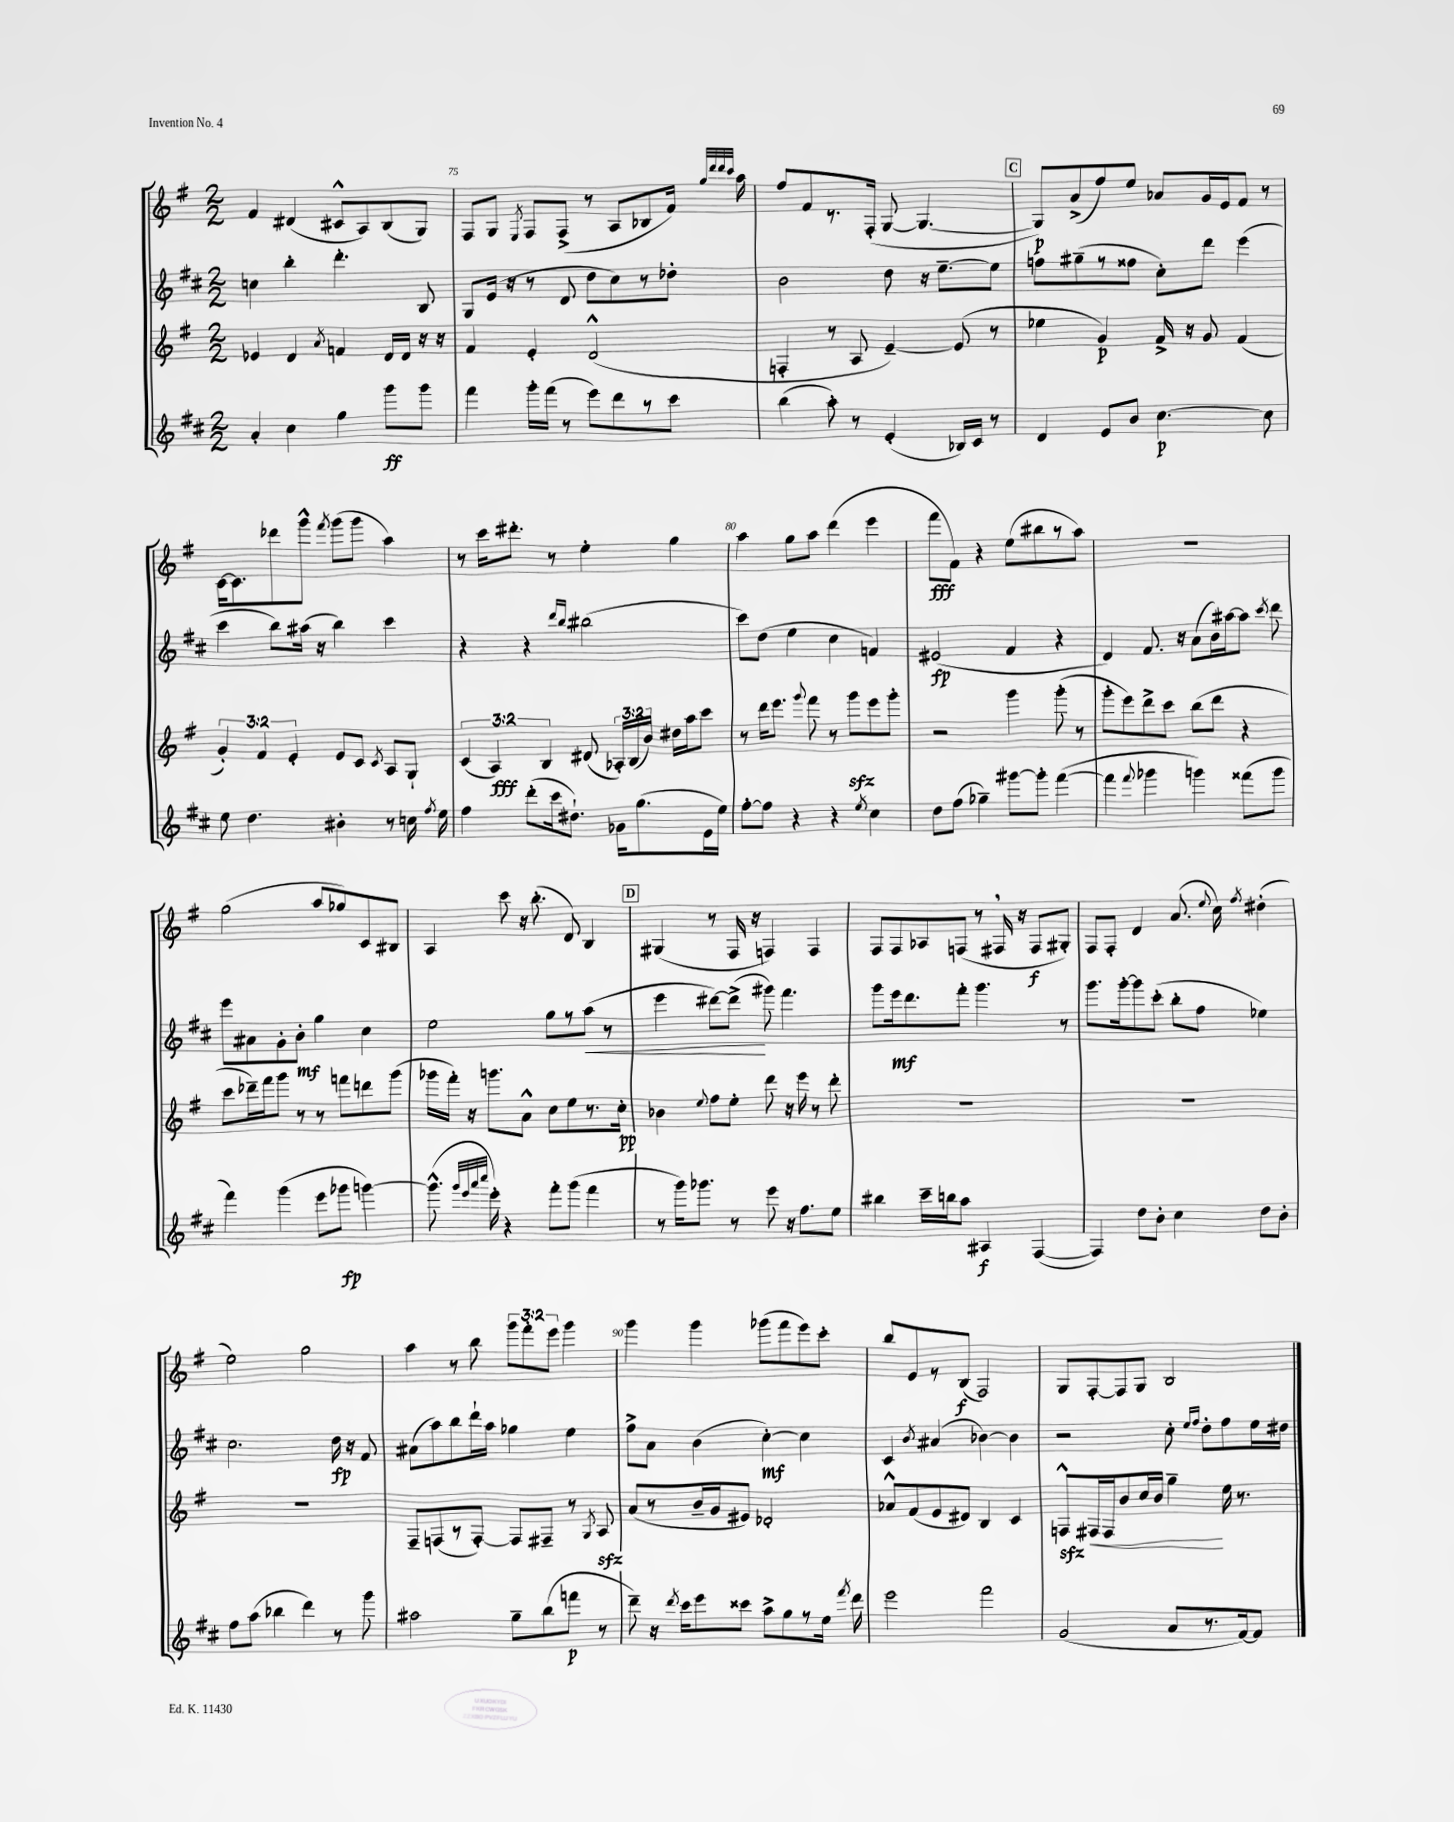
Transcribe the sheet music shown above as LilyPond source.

<<
\new StaffGroup <<
\new Staff = "s0" {
    \clef treble \key g \major \numericTimeSignature \time 2/2 \override Staff.TupletNumber.text = #tuplet-number::calc-fraction-text
    \autoBeamOff fis'4 dis'4( cis'8[-^ a8) b8( g8]) |
    fis8[ g8] \acciaccatura { e8 } fis8[ fis8]->( r8 a8[ bes8 fis'16]) \grace { g''32[ d'''32 d'''32 c'''32] } a''16 |
    fis''8[ fis'8 r8. fis16]-.( g8~ g4.~ |
    \mark \markup { \box "C" } g8[\p) a'8->( fis''8) e''8] aes'8[ g'16 e'16 fis'8] r8 |
    c'16[~ c'8. des'''8 g'''8]-^ \acciaccatura { fis'''8 } g'''8[( g'''8] a''4) |
    r8 c'''16[ dis'''8.]-. r8 e''4-. g''4 |
    a''4 g''8[ a''8] d'''4( e'''4 |
    fis'''8[\fff fis'8]) r4 e''8[( bis''8 r8 a''8]) |
    R1 |
    g''2( a''8[ ges''8) c'8 bis8] |
    a4 c'''8 r16 b''8.-.( d'8) b4 |
    \mark \markup { \box "D" } gis4( r8 fis16 r16 f4) f4 |
    fis8[ fis8 aes8 f8]( r8 fis16 \breathe r16 fis8[\f gis8]-.) |
    fis8[ fis8]-. d'4 a'8.( \appoggiatura { e''8 } c''16) \acciaccatura { fis''8 } dis''4-.( |
    e''2) g''2 |
    a''4 r8 b''8 \tuplet 3/2 { g'''8[ fis'''8-. e'''8] } g'''4 |
    g'''4 g'''4 ges'''8[( fis'''8 e'''8) c'''8]-. |
    b''8[ e'8 r8 b8]\f( fis2) |
    g8[ fis8~-. fis8 g8] b2 \bar "|." |
}
\new Staff = "s1" {
    \clef treble \key d \major \numericTimeSignature \time 2/2
    \autoBeamOff c''4 b''4-. d'''4.-. b8 |
    g8[ e'16]( r16 r8 d'8 d''8[ cis''8) r8 des''8]-. |
    b'2 d''8 r16 e''8.[~-- e''8] |
    \mark \markup { \box "C" } f''8[ gis''8--( r8 fisis''8] cis''8[-.) d'''8] e'''4( |
    cis'''4 b''8[) ais''16]( r16 b''4) cis'''4 |
    r4 r4 \grace { d'''16[ b''16] } bis''2( |
    cis'''8[) d''8]( e''4 cis''4 f'4) |
    eis'2\fp( fis'4 r4 |
    d'4) fis'8. r16 a'8[( b'16) ais''16~ ais''8] \acciaccatura { cis'''8 } d'''8 |
    e'''8[ ais'8 g'8-. b'8]-.\mf g''4 cis''4 |
    e''2 g''8[ r8 a''8]\<( r8 |
    \mark \markup { \box "D" } e'''4 dis'''8[~) dis'''8]->\!( gis'''8) fis'''4. |
    g'''8[ e'''16\mf d'''8. fis'''8]-. g'''4. r8 |
    g'''8.[ g'''16~-. g'''8 cis'''8]-.( b''8[-. fis''8] ees''4) |
    cis''2. d''16\fp r16 fis'8 |
    ais'8[( a''8) b''8 d'''16-! a''16] ges''4 e''4 |
    fis''8[-> a'8] b'4( cis''4~-.\mf) cis''4 |
    cis'4 \acciaccatura { b'8 } ais'4( bes'4~) bes'4 |
    r2 cis''8-. \grace { e''16[ fis''16] } d''8[-. fis''8 e''16 dis''16] \bar "|." |
}
\new Staff = "s2" {
    \clef treble \key g \major \numericTimeSignature \time 2/2 \override Staff.TupletNumber.text = #tuplet-number::calc-fraction-text
    \autoBeamOff ees'4 d'4 \acciaccatura { a'8 } f'4 d'16[ d'16] r16 r16 |
    fis'4 e'4-. d'2-^( |
    f4-. r8 a8 e'4~--) e'8( r8 |
    \mark \markup { \box "C" } ees''4 g'4\p) fis'16-> r16 g'8 fis'4( |
    \tuplet 3/2 { g'4-.) fis'4 e'4-. } e'8[ c'8] \acciaccatura { c'8 } a8[ g8]-! |
    \tuplet 3/2 { c'4( a4\fff) b4 } dis'8( \tuplet 3/2 { aes16[-.) b16( b'16]) } dis''16[ a''16 c'''8] |
    r8 d'''16[ e'''8.] \appoggiatura { g'''8 } fis'''8 r8 g'''8[\sfz e'''8 g'''8]-. |
    r2 g'''4 g'''8-.( r8 |
    g'''8[-. e'''8) d'''8-> c'''8] b''8[( d'''8] r4 |
    c'''8[ des'''16--) fis'''16 g'''8] r8 r8 f'''8[ d'''8 g'''8]( |
    ges'''16[ fis'''16]-.) r16 g'''8.[ a'8]-^ c''8[ e''8 r8. c''16]-.\pp |
    \mark \markup { \box "D" } bes'4 \appoggiatura { e''8 } fis''8[ e''8]-. d'''8 r16 e'''16 r8 d'''8-. |
    R1 |
    R1 |
    R1 |
    fis8[-- f8( r8 f8]~-.) f8[ fis8]-- r8 \acciaccatura { g8 } a8\sfz |
    a'8[( r8 b'16-- g'16 eis'8]) des'2-. |
    aes'8[-^ fis'8( e'8 dis'8]) b4 c'4 |
    f8[-^\sfz fis16\< fis16 b'8 c''16 b'16] g''4--\! e''16 r8. \bar "|." |
}
\new Staff = "s3" {
    \clef treble \key d \major \numericTimeSignature \time 2/2
    \autoBeamOff a'4-. cis''4 g''4 g'''8[\ff g'''8] |
    fis'''4 g'''16[-. fis'''16]( r8 e'''8[) d'''8 r8 cis'''8] |
    b''4( a''8-.) r8 e'4-.( bes16[) cis'16] r8 |
    \mark \markup { \box "C" } d'4 e'8[ b'8] cis''4.~\p cis''8 |
    e''8 d''4. bis'4-. r8 c''16 \acciaccatura { fis''8 } e''16 |
    fis''4 d'''8[-.( cis'''16 dis''8.]-!) ges'16[ g''8.( e'16 e''16]) |
    fis''8[~-. fis''8] r4 r4 \acciaccatura { e''8 } cis''4 |
    d''8[ fis''8]( ges''4--) gis'''8[~ gis'''8]-. fis'''4~( |
    fis'''4 \appoggiatura { fis'''8 } ges'''4 g'''4) fisis'''8[( g'''8] |
    fis'''4) g'''4( e'''8[ ges'''8]\fp g'''4~) |
    g'''8.-^( \grace { g'''32[ e'''32 a'''32 cis''''32] } e'''16-.) r4 fis'''8[-. g'''8]( fis'''4 |
    \mark \markup { \box "D" } r8 g'''16[) ges'''8.] r8 e'''8 r16 fis''8.[ e''8] |
    bis''4 cis'''16[-- b''16 a''8] ais4\f fis4~( |
    fis4) d''8[ b'8]-. cis''4 d''8[ b'8]-. |
    fis''8[ a''8]( bes''4 d'''4) r8 g'''8 |
    ais''2 g''8[-- b''8( f'''8]\p r8 |
    d'''8--) r16 \acciaccatura { d'''8 } cis'''16[ e'''8 cisis'''8] a''8[-> g''8 r8 e''16] \acciaccatura { fis'''8 } d'''16 |
    e'''2 fis'''2 |
    g'2( a'8[ r8. fis'16~) fis'8] \bar "|." |
}
>>
>>
\layout { \context { \Score currentBarNumber = #74 \override BarNumber.break-visibility = ##(#f #t #t) barNumberVisibility = #(every-nth-bar-number-visible 5) } }
